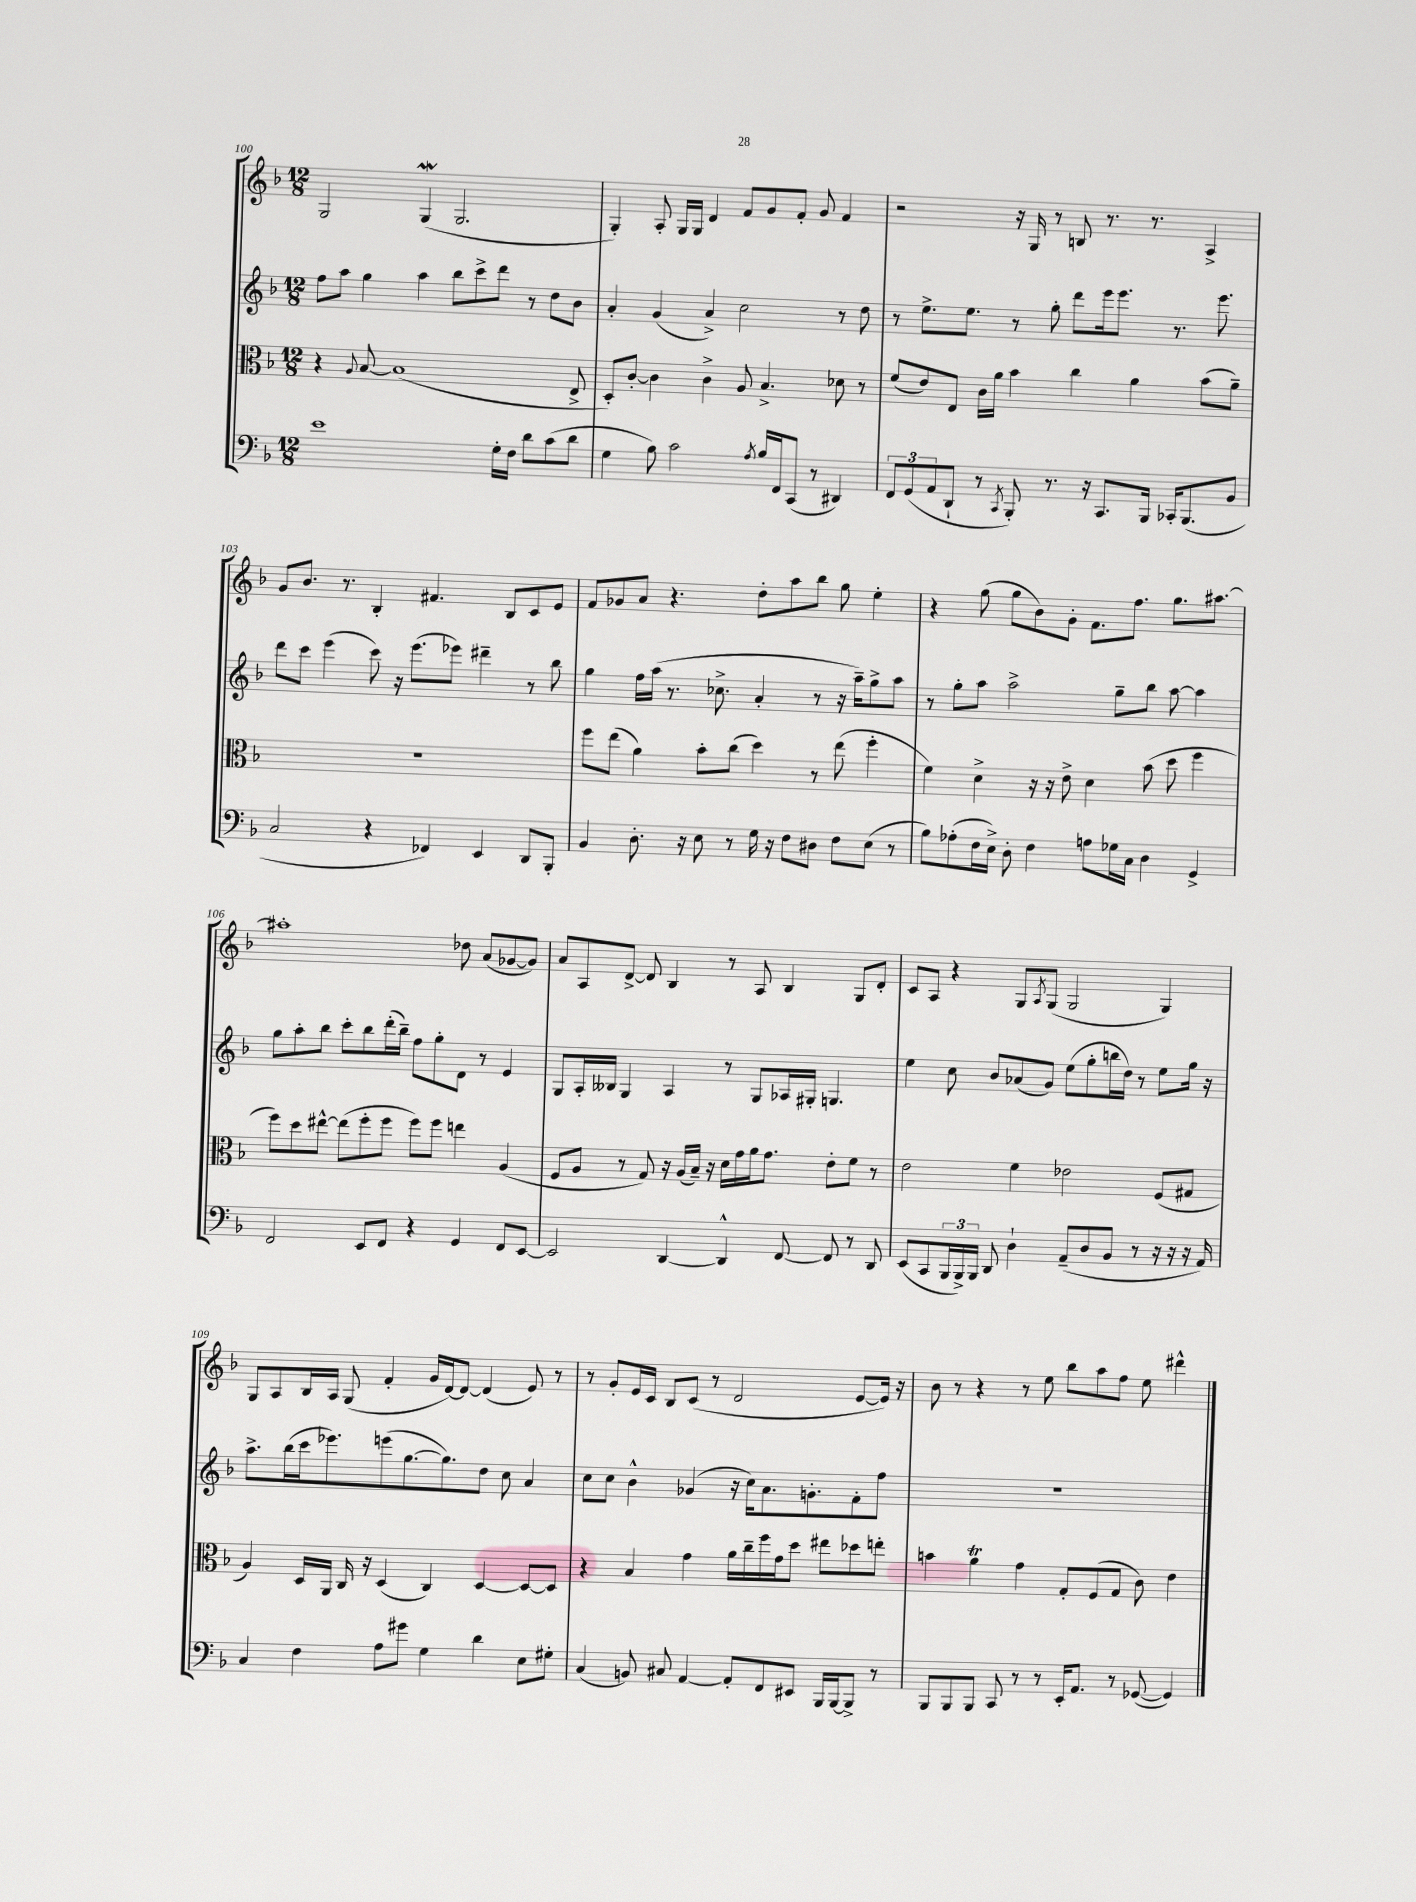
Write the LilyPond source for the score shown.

<<
\new StaffGroup <<
\new Staff = "s0" {
    \clef treble \key f \major \numericTimeSignature \time 12/8
    g2 g4\mordent( g2. |
    g4-.) a8-. g16 g16 d'4 f'8 g'8 f'8-. g'8 f'4 |
    r2 r16 g16 r8 b8 r8. r8. a4-> |
    g'8 bes'8. r8. bes4-. fis'4. bes8 c'8 e'8 |
    f'8 ges'8 a'8 r4. d''8-. a''8 bes''8 g''8 e''4-. |
    r4 g''8( g''8 bes'8) g'8-. f'8. f''8. g''8. ais''8.~ |
    ais''1-. des''8 a'8( ges'8~ ges'8) |
    a'8 a8 d'8~-> d'8 bes4 r8 a8 bes4 g8 d'8-. |
    c'8 a8 r4 g8 \acciaccatura { a8 } g8( g2 g4) |
    g8 a8 bes16 a16 g8( f'4-. g'16 d'16~) d'8~ d'4( e'8) r8 |
    r8 g'8-. e'16 c'16 bes8 c'8( r8 d'2 e'8~ e'16) r16 |
    bes'8 r8 r4 r8 e''8 bes''8 a''8 f''8 e''8 dis'''4-^ \bar "|." |
}
\new Staff = "s1" {
    \clef treble \key f \major \numericTimeSignature \time 12/8
    f''8 a''8 g''4 a''4 bes''8 c'''8-> d'''8 r8 d''8 bes'8 |
    a'4-. g'4( a'4->) c''2 r8 d''8 |
    r8 e''8.-> e''8. r8 g''8-. d'''8 e'''16 e'''8. r8. e'''8. |
    d'''8 c'''8 e'''4( c'''8) r16 e'''8.( ees'''8) dis'''4-- r8 bes''8 |
    g''4 f''16 a''16( r8. ces''8.-> a'4-. r8 r16 a''16--) g''8-> a''8 |
    r8 g''8-. a''8 a''2-> g''8-- bes''8 a''8~ a''4 |
    g''8 a''8-. bes''8 c'''8-. bes''8 d'''16-.( bes''16--) f''8 g''8-. d'8 r8 e'4 |
    g8 a16-. beses16 g4 a4 r8 g8 aes16 gis16-. g4. |
    e''4 c''8 bes'8 aes'8( g'8) e''8( g''8-. b''16 d''16) r8 e''8 g''16 r16 |
    a''8.-> bes''16( c'''16 ees'''8.) e'''8( g''8.~ g''8.) d''8 c''8 a'4 |
    c''8 c''8 bes'4-^ ges'4( r16 c''16) a'8. g'8.-. f'8-. f''8 |
    R1. \bar "|." |
}
\new Staff = "s2" {
    \clef alto \key f \major \numericTimeSignature \time 12/8
    r4 \appoggiatura { a8 } bes8~ bes1( e8-> |
    d8-.) c'8~-. c'4 c'4-> a8 bes4.-> des'8 r8 |
    f'8( e'8) e8 c'16 a'16 bes'4 c''4 a'4 bes'8( a'8--) |
    R1. |
    f''8 e''8( a'4) bes'8-. c''8( d''4) r8 e''8( f''4-. |
    f'4) d'4-> r16 r16 e'8-> d'4 bes'8( d''8 f''4 |
    f''8) d''8 eis''8~-^ eis''8( f''8-. f''8 f''8) f''8 e''4 a4( |
    f8 a8 r8 g8) r16 a16( bes16--) r16 d'16 g'16 a'16 g'8. e'8-. f'8 r8 |
    e'2 f'4 ees'2 f8( gis8 |
    a4) d16 a,16 c16 r16 d4( c4) d4~ d8~ d8 |
    r4 bes4 g'4 a'16 c''16-- f''16 g'16 d''8 eis''8 des''8 e''8-. |
    b'4 a'4\trill g'4 g8-. f8( g8 c'8) e'4 \bar "|." |
}
\new Staff = "s3" {
    \clef bass \key f \major \numericTimeSignature \time 12/8
    e'1 g16-. f16 d'8 c'8( d'8 |
    g4 bes8) c'2 \acciaccatura { a8 } bes16 f,16 c,8( r8 dis,4) |
    \tuplet 3/2 { f,8 g,8( a,8 } d,8-! r8 \acciaccatura { c,8 } bes,,8-.) r8. r16 c,8. bes,,16 ces,16-. bes,,8.( bes,8 |
    c2 r4 fes,4) e,4 d,8 bes,,8-. |
    bes,4 d8.-. r16 e8 r8 g16 r16 f8 dis8 f8 e8( r8 |
    bes8) aes8-.( f16 e16->) d8-. f4 a8 ges16 c16 d4 g,4-> |
    f,2 e,8 f,8 r4 g,4 f,8 e,8~ |
    e,2 d,4~ d,4-^ f,8~ f,8 r8 d,8 |
    e,8( c,8 \tuplet 3/2 { bes,,16 bes,,16->) bes,,16 } d,8 d4-! a,8--( d8 bes,8 r8 r16 r16 r16 a,16) |
    c4 f4 a8 gis'8 g4 d'4 e8 gis8-. |
    c4( b,8) cis8 a,4~ a,8-. f,8 eis,8 bes,,16 bes,,16~ bes,,8-> r8 |
    bes,,8 bes,,8 bes,,8 c,8 r8 r8 e,16-. a,8. r8 ges,8~( ges,4) \bar "|." |
}
>>
>>
\layout { \context { \Score currentBarNumber = #100 } }
